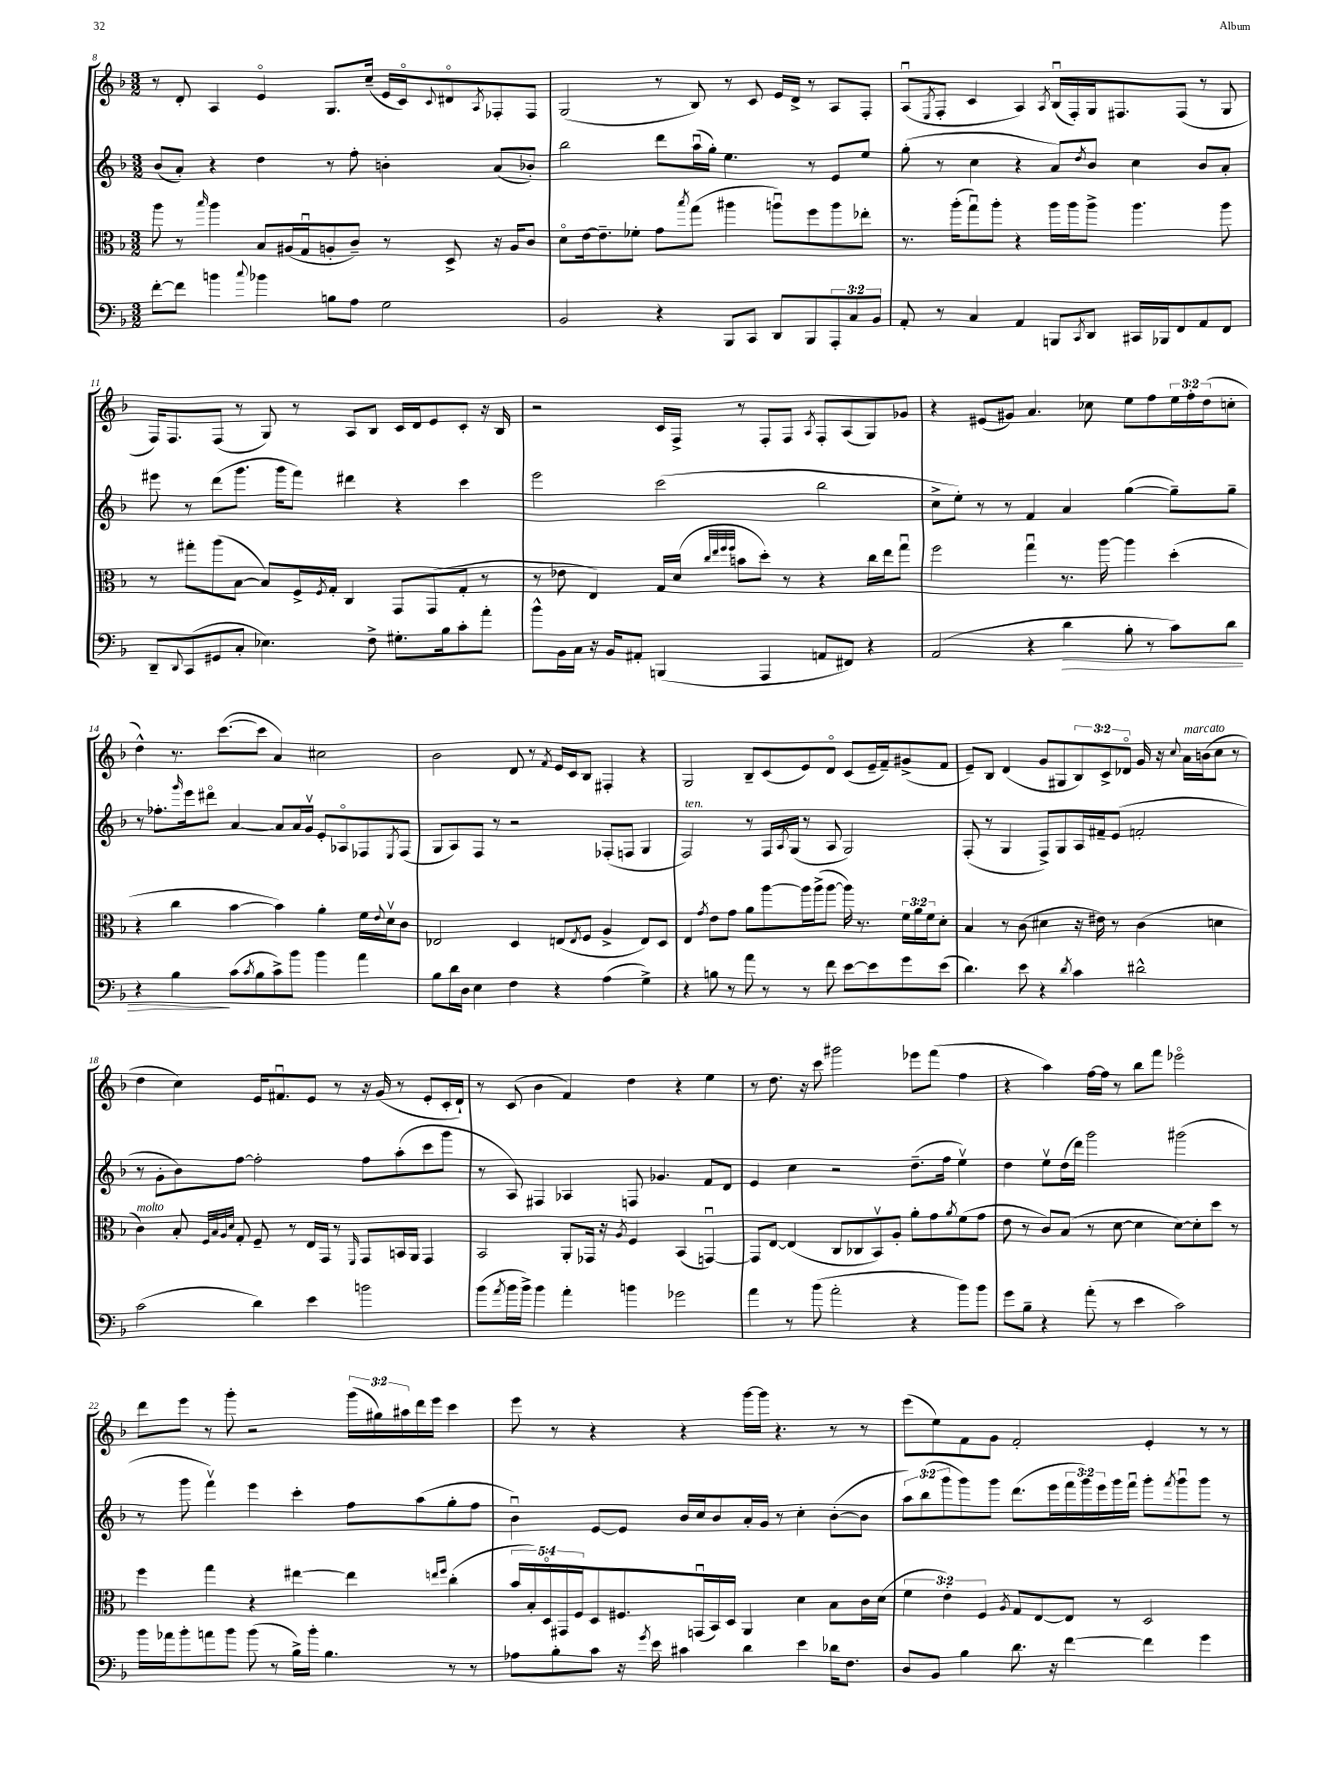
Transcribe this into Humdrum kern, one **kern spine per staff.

**kern	**kern	**kern	**kern
*staff4	*staff3	*staff2	*staff1
*clefF4	*clefC3	*clefG2	*clefG2
*k[b-]	*k[b-]	*k[b-]	*k[b-]
*M3/2	*M3/2	*M3/2	*M3/2
[8f'	8aa	(8b-	8r
8f]	8r	8a')	8d'
.	16qqbb-	.	.
4b	4aa	4r	4A
8qqcc	.	.	.
4b-	8B-	4dd	4eo
.	(16A#	.	.
.	16Gu	.	.
8B	8A'	8r	8.G
8A	8c~)	8ff'	.
.	.	.	(16cc~
2G	8r	4b'	16e
.	.	.	16co)
.	.	.	8qqc
.	8D^	.	8d#o
.	.	.	8qA
.	16r	(8a	8F-'
.	16A	.	.
.	8c	8b-')	8F-
=	=	=	=
2BB-	8do	2bb-	(2G
.	[16e	.	.
.	8.e~]	.	.
.	8f-'	.	.
4r	8g	8ddd	8r
.	8qbb-	.	.
.	(8gg	(16aau	8B-)
.	.	16gg')	.
8BBB-	4aa#	4.ee	8r
8CC	.	.	8c
8DD	8aau)	.	16e
.	.	.	16d^
8BBB-	8ff	8r	8r
12AAA'	8aa	8e	8A
12C	.	.	.
.	8ee-'	8ee	8F'
12BB-	.	.	.
=	=	=	=
8AA'	8.r	(8gg'	(8Au
.	.	.	8qE
8r	.	8r	8F'
.	(16aa'	.	.
4C	8ggu)	4cc	4c
.	8aa'	.	.
4AA	4r	4r	4A)
.	.	.	8qA
8BBB	16aa	8a)	(16B-u
.	16aa	.	16F')
8qCC	.	8qdd	.
8DD	8aa^	8b-	16G
.	.	.	8.F#
16CC#	4.aa	4cc	.
16BBB-	.	.	.
8FF	.	.	(8F#
8AA	.	8b-	8r
8FF	8aa	8a'	8G
=	=	=	=
8DD~	8r	8eee#	16F)
.	.	.	8.F
8qqDD	.	.	.
(8CC	8gg#'	8r	.
8GG#	(8aa	(8ddd	(8F
8C'	[8B-	8.ggg	8r
4.E-)	8B-])	.	8G)
.	.	16ggg	.
.	16F^	8fff)	8r
.	8qF	.	.
.	16G'	.	.
.	4C	4ddd#	8A
8F^	.	.	8B-
8.G#'	8GG	4r	16c
.	.	.	16d
.	(8GG	.	8e
16B-	.	.	.
8c'	8G'	4ccc	8c'
8a'	8r	.	16r
.	.	.	16B-
=	=	=	=
8b-^^	8r	2eee	2r
16BB-	8e-	.	.
16C	.	.	.
16r	4E)	.	.
16BB-	.	.	.
8AA#'	.	.	.
(4BBB	16G	(2ccc	16c
.	(16d	.	16F^
.	32qqcc	.	.
.	32qqee	.	.
.	32qqff	.	.
.	32qqff	.	.
.	8b	.	8r
4AAA	8dd')	.	8F'
.	8r	.	8F
.	.	.	8qA
8AA	4r	2bb-	8F'
8FF#)	.	.	(8A
4r	16cc	.	8G)
.	16ee	.	.
.	8ggu	.	8g-
=	=	=	=
(2AA	2ff	8cc^	4r
.	.	8ee')	.
.	.	8r	(8e#
.	.	8r	8g#)
4r	4ggu	4f	4.a
4d	8.r	4a	.
.	.	.	8cc-
.	[16aa	.	.
8B-'	4aa]	([4gg	8ee
8r	.	.	8ff
8c)	(4dd'	8gg~])	24ee
.	.	.	24ff'
.	.	.	(24dd
8d	.	8gg~	8cc'
=	=	=	=
4r	4r	8r	4dd^^)
.	.	8.ff-'	.
4B-	4cc	.	8.r
.	.	16qqggg	.
.	.	16eee	.
.	.	8ddd#o	.
.	.	.	([8.ccc
(8c	[4b-	[4a	.
8qc	.	.	.
8B-	.	.	8ccc]
8c^)	4b-])	8a]	4a)
8b-	.	16a	.
.	.	16gv	.
4b-	4a'	8e'	2cc#
.	.	8A-o	.
4a	16f	8F-	.
.	8qqe	.	.
.	16dv	.	.
.	.	8qE	.
.	8c	(8F-	.
=	=	=	=
8B-	2E-	8G	2b-
16d	.	8A)	.
16D	.	.	.
4E	.	8F	.
.	.	8r	.
4F	4D	2r	8d
.	.	.	8r
.	.	.	8qf
4r	(8E	.	16e
.	.	.	16c
.	8qE	.	.
.	8F	.	8B-
(4A	4A^	(8F-'	4F#'
.	.	8F	.
4G^)	8E)	4G	4r
.	8D	.	.
=	=	=	=
4r	4E	2F)	2G
.	8qg	.	.
8B	8e	.	.
8r	8g	.	.
8a	8a	8r	8B-~
8r	[8aa	16F	(8c
.	.	8qA	.
.	.	(16G	.
8r	16aa]	8r	8e)
.	(16aa^	.	.
8f	[8aa	8A	8do
[8e	16aa])	2G)	(8c
.	8.r	.	.
8e]	.	.	16e~
.	.	.	16f~)
8g	24f	.	(8g#^
.	24a	.	.
.	24f	.	.
(8e	8d'	.	8f
=	=	=	=
4.d)	4B-	(8F'	8e~)
.	.	8r	8B-
.	8r	4G	(4d
8e	(8c	.	.
4r	4d#	8F^)	8g
.	.	8G	8G#
8qd	.	.	.
4c	16r	16A	12B-)
.	16e#)	16f#~	.
.	.	.	12c^
.	8r	(8e	.
.	.	.	12d-o
2d#^^	(4c	2f'	16g
.	.	.	16r
.	.	.	8qqcc
.	.	.	16a
.	.	.	(16b
.	4d	.	8cc
.	.	.	8r
=	=	=	=
(2c	4c)	8r	4dd
.	.	8g'	.
.	8B-'	8b-)	4cc)
.	32qqF	.	.
.	32qqB-	.	.
.	32qqA	.	.
.	32qqd	.	.
.	8G'	[8ff	.
4d)	8F~	2ff']	16e
.	.	.	8.f#u
.	8r	.	.
4e	16E	.	8e
.	16GG	.	.
.	8r	.	8r
.	16qqFF	.	.
2b	8GG	8ff	16r
.	.	.	(16g
.	16BB	(8aa'	8r
.	16AA	.	.
.	4GG	8ccc	8e'
.	.	8ggg	16c'
.	.	.	16d`)
=	=	=	=
(8b-	2BB-	8r	8r
8qa	.	.	.
16b-	.	8A)	(8c
16b-^)	.	.	.
4b-	.	4F#	4b-
4a'	8AA'	4A-	4f)
.	16GG-	.	.
.	16r	.	.
.	8qA	.	.
4b	4F	8F	4dd
.	.	4.g-	.
2g-	(4BB-	.	4r
.	[4GGu)	8f	4ee
.	.	8d	.
=	=	=	=
4a	8GG]	4e	8r
.	[8E	.	8.dd
8r	(4E]	4cc	.
.	.	.	16r
(8b-	.	.	8ccc
2a'	8C	2r	2ggg#
.	8C-	.	.
.	8BB-v)	.	.
.	8A'	.	.
4r	8a'	(8.dd~	8eee-
.	8g	.	(8fff
.	.	16ff	.
.	8qa	.	.
8b-)	(8f	4eev)	4ff
8b-	8g	.	.
=	=	=	=
8g	8e	4dd	4r
8B-~	8r	.	.
4r	8c)	8eev	4aa)
.	(8B-	(16dd	.
.	.	16ddd)	.
(8a'	8r	2ggg	[16ff
.	.	.	16ff]
8r	[8d	.	8r
4e	4d]	.	8bb-
.	.	.	8fff
2c)	[8d)	(2ggg#	2eee-o
.	8d']	.	.
.	8dd	.	.
.	8r	.	.
=	=	=	=
16b-	4ff	8r	8ddd
16a-	.	.	.
8b-'	.	8ggg	8eee
8a	4gg	4fffv)	8r
8b-	.	.	8ggg'
(8b-	4r	4eee	2r
8r	.	.	.
16B-^)	[4ee#	4ccc'	.
16b-'	.	.	.
4.B-	.	.	.
.	4ee#]	8ff	(24ggg
.	.	.	24gg#)
.	.	.	24aa#
.	.	(8aa	16ddd
.	.	.	16eee
.	16qqee	.	.
.	16qqff	.	.
8r	(4cc'	8gg'	4ccc
8r	.	8ff	.
=	=	=	=
8A-	20b-	4b-u)	8eee
.	20B-')	.	.
.	20Do	.	.
8B-'	.	.	8r
.	20GG#	.	.
.	20F	.	.
8c	8D	[8e	4r
16r	8.F#	8e]	.
8qg	.	.	.
16e	.	.	.
4c#	.	16b-	4r
.	(16GGu	16cc	.
.	16BB-)	8b-	.
.	16D	.	.
4d	4AA	16a'	[16ggg
.	.	16g	16ggg]
.	.	8r	4.r
4e	4d	4cc'	.
16d-	8B-	([8b-'	8r
8.F	.	.	.
.	16c	8b-]	8r
.	(16d	.	.
=	=	=	=
8D	6f	12aa)	(8eee
.	.	(12bb-	.
8BB-	.	.	8ee)
.	6e')	12ggg	.
4B-	.	8ggg)	8f
.	6F	.	.
.	.	8ggg	8g
.	8qA	.	.
8.d	8G	(8.ddd	2f'
.	[8E	.	.
16r	.	16eee	.
[4f	8E]	24fff	.
.	.	24ggg)	.
.	.	24eee	.
.	8r	16ggg	.
.	.	16fffu	.
4f]	2D	8ggg'	4e'
.	.	8qfff	.
.	.	8gggu	.
4g	.	8ggg	8r
.	.	8r	8r
==	==	==	==
*-	*-	*-	*-
